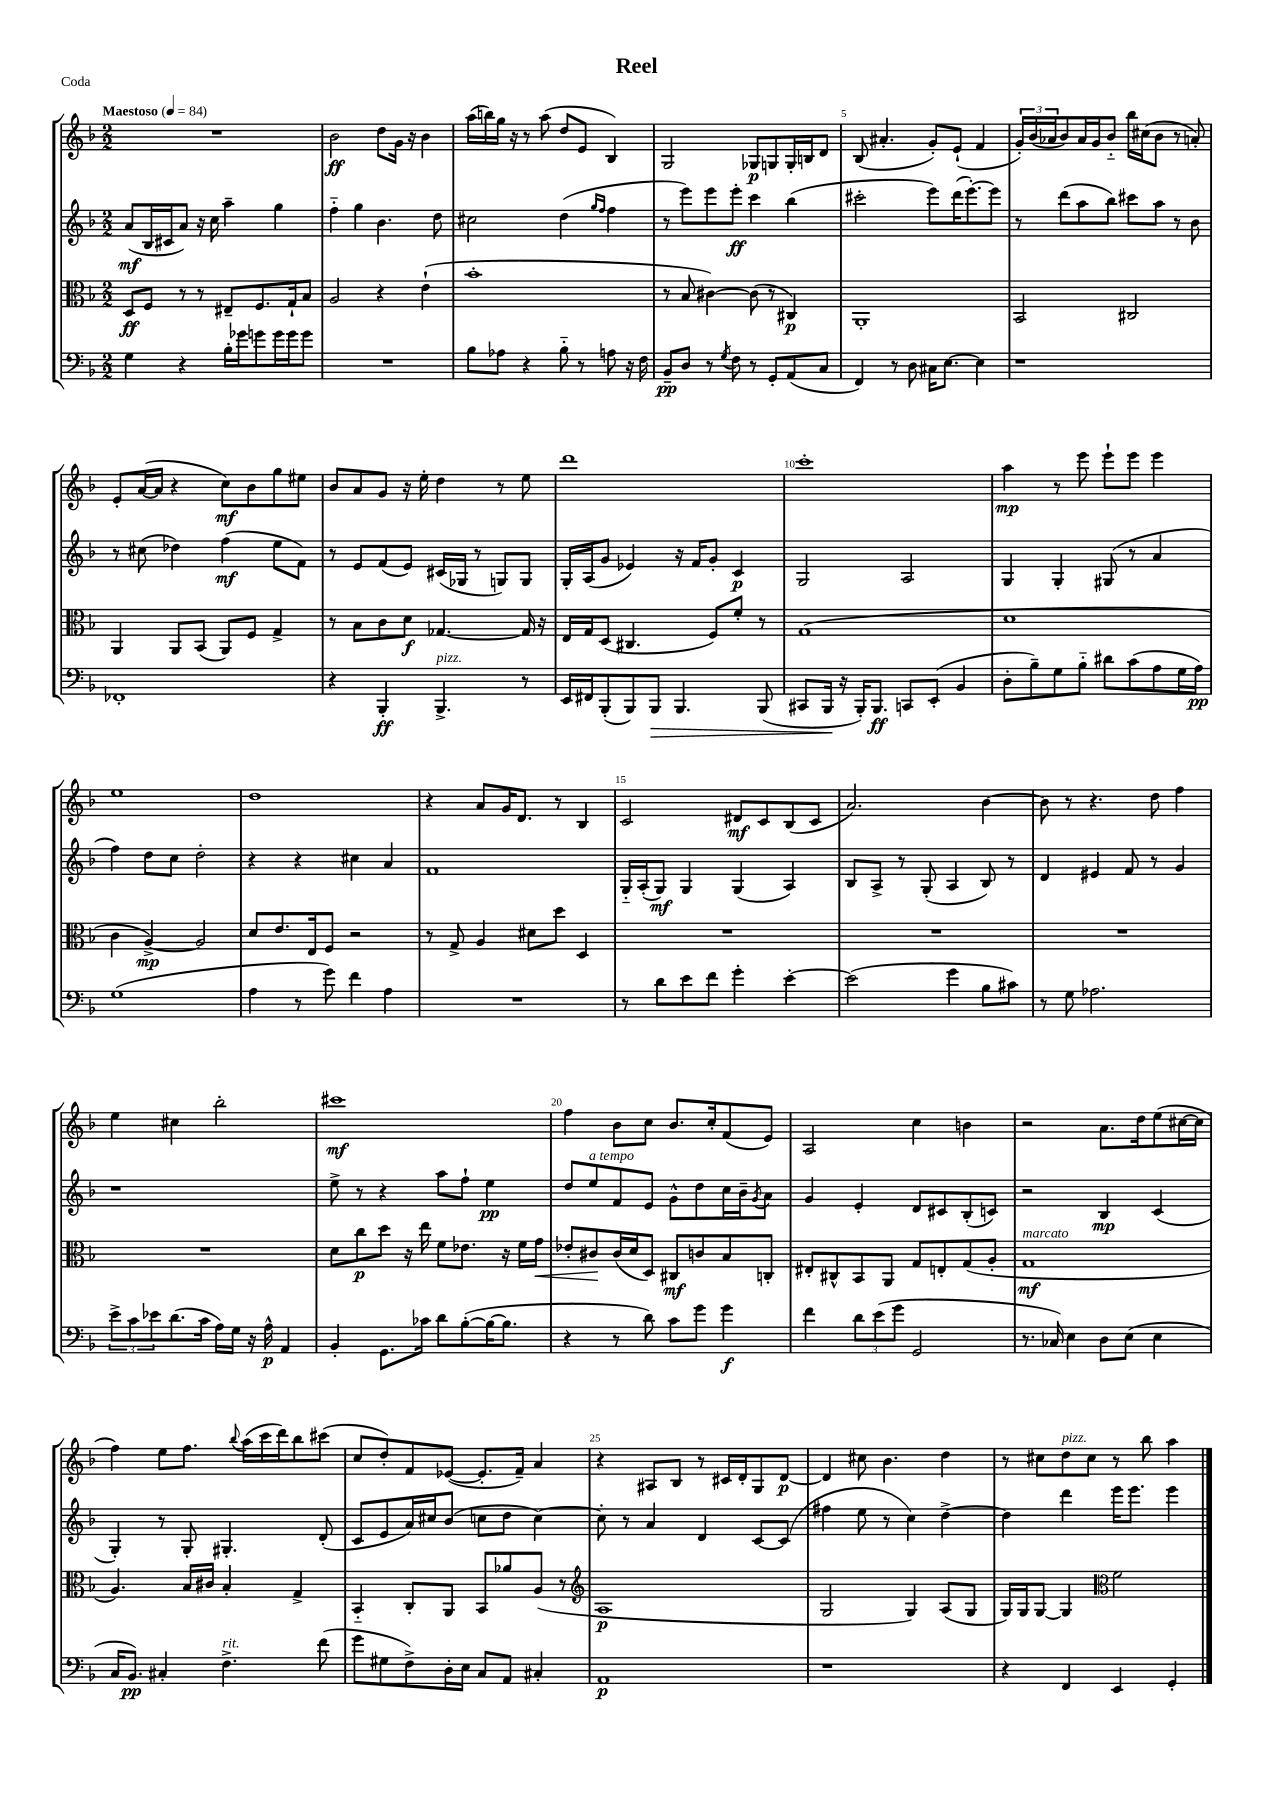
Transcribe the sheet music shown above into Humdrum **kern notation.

**kern	**dynam	**kern	**dynam	**kern	**dynam	**kern	**dynam
*part4	*part4	*part3	*part3	*part2	*part2	*part1	*part1
*staff4	*staff4	*staff3	*staff3	*staff2	*staff2	*staff1	*staff1
*clefF4	*	*clefC3	*	*clefG2	*	*clefG2	*
*k[b-]	*	*k[b-]	*	*k[b-]	*	*k[b-]	*
*M2/2	*	*M2/2	*	*M2/2	*	*M2/2	*
*MM84	*	*MM84	*	*MM84	*	*MM84	*
=1	=1	=1	=1	=1	=1	=1	=1
!	!	!	!	!	!	!LO:TX:a:B:t=Maestoso	!
4G\	.	8D/L	ff	(8a/L	mf	1r	.
.	.	8F/J	.	16B-/L	.	.	.
.	.	.	.	16c#X/J	.	.	.
4r	.	8r	.	8a/J)	.	.	.
.	.	8r	.	16r	.	.	.
.	.	.	.	16cc\	.	.	.
16B-'\LL	.	8E#X~/L	.	4aa~\	.	.	.
16g-X\J	.	.	.	.	.	.	.
8gn\	.	8.F/	.	.	.	.	.
16g\L	.	.	.	4gg\	.	.	.
16g\J	.	16G`/k	.	.	.	.	.
8g\J	.	8B-/J	.	.	.	.	.
=2	=2	=2	=2	=2	=2	=2	=2
1r	.	2A/	.	4ff\	.	2b-\	ff
.	.	.	.	4gg\	.	.	.
.	.	4r	.	4.b-\	.	8dd\L	.
.	.	.	.	.	.	16g\Jk	.
.	.	.	.	.	.	16r	.
.	.	(4e`\	.	.	.	4b-\	.
.	.	.	.	8dd\	.	.	.
=3	=3	=3	=3	=3	=3	=3	=3
8B-\L	.	1b-'	.	2cc#X\	.	(16aa\LL	.
.	.	.	.	.	.	16bbn\)	.
8A-X\J	.	.	.	.	.	16gg\JJ	.
.	.	.	.	.	.	16r	.
4r	.	.	.	.	.	8r	.
.	.	.	.	.	.	(8aa\	.
8B-\	.	.	.	(4dd\	.	8dd/L	.
8r	.	.	.	.	.	8e/J	.
.	.	.	.	16qqgg/LL	.	.	.
.	.	.	.	16qqff/JJ	.	.	.
8An\	.	.	.	4ff\	.	4B-/)	.
16r	.	.	.	.	.	.	.
16F\	.	.	.	.	.	.	.
=4	=4	=4	=4	=4	=4	=4	=4
8BB-~/L	pp	8r	.	8r	.	2G/	.
8D/J	.	8B-/	.	8eee\L)	.	.	.
8r	.	[4c#X\)	.	8eee\	.	.	.
8qG/	.	.	.	.	.	.	.
8F\	.	.	.	8eee'\J	ff	.	.
8r	.	(8c#\]	.	4ccc\	.	8G-X/L	p
8GG'/L	.	8r	.	.	.	8Gn/	.
(8AA/	.	4C#X/)	p	(4bb-\	.	16G'/L	.
.	.	.	.	.	.	16Bn/J	.
8C/J	.	.	.	.	.	8d/J	.
=5	=5	=5	=5	=5	=5	=5	=5
4FF/)	.	1AA'	.	2ccc#X'\	.	(8B-/	.
.	.	.	.	.	.	4.a#X'/	.
8r	.	.	.	.	.	.	.
8D\	.	.	.	.	.	.	.
16C#X\KL	.	.	.	8eee\L)	.	8g'/L)	.
[8.E\J	.	.	.	.	.	.	.
.	.	.	.	(16ddd\K	.	(8e`/J	.
.	.	.	.	[8.eee'\)	.	.	.
4E\]	.	.	.	.	.	4f/	.
.	.	.	.	8eee\J]	.	.	.
=6	=6	=6	=6	=6	=6	=6	=6
1r	.	2BB-/	.	8r	.	24g'/LL)	.
.	.	.	.	.	.	(24b-/	.
.	.	.	.	.	.	24a-X/J	.
.	.	.	.	(8ddd\L	.	8b-/)	.
.	.	.	.	8aa\	.	16a-/L	.
.	.	.	.	.	.	16g/J	.
.	.	.	.	8bb-\J)	.	8b-/J	.
.	.	2C#X/	.	8ccc#X\L	.	16bb-\LL	.
.	.	.	.	.	.	(16cc#X\J	.
.	.	.	.	8aa\J	.	8b-\J	.
.	.	.	.	8r	.	8r	.
.	.	.	.	8b-\	.	8an'/)	.
!!LO:LB:g=z
=7	=7	=7	=7	=7	=7	=7	=7
1FF-X'	.	4AA/	.	8r	.	8e'/L	.
.	.	.	.	(8cc#X\	.	([16a/L	.
.	.	.	.	.	.	16a/JJ]	.
.	.	8AA/L	.	4dd-X\)	.	4r	.
.	.	(8BB-/J	.	.	.	.	.
.	.	8AA/L)	.	(4ff\	mf	8cc\L)	mf
.	.	8F/J	.	.	.	8b-\	.
.	.	4G^/	.	8ee\L	.	8gg\	.
.	.	.	.	8f\J)	.	8ee#X\J	.
=8	=8	=8	=8	=8	=8	=8	=8
4r	.	8r	.	8r	.	8b-/L	.
.	.	8B-\L	.	8e/L	.	8a/	.
4BBB-'/	ff	8c\	.	(8f/	.	8g/J	.
.	.	8d\J	f	8e/J)	.	16r	.
.	.	.	.	.	.	16ee'\	.
!LO:TX:a:i:t=pizz.	!	!	!	!	!	!	!
4.BBB-^/	.	[4.G-X/	.	(16c#X/LL	.	4dd\	.
.	.	.	.	16G-X/JJ	.	.	.
.	.	.	.	8r	.	.	.
.	.	.	.	8Gn/L)	.	8r	.
8r	.	16G-/]	.	8G/J	.	8ee\	.
.	.	16r	.	.	.	.	.
=9	=9	=9	=9	=9	=9	=9	=9
16EE/LL	.	16E/LL	.	16G'/LL	.	1ddd	.
16FF#X/J	.	16G/J	.	(16A/J	.	.	.
(8BBB-'/	.	(8D/J	.	8g/J	.	.	.
8BBB-/)	.	4.C#X/	.	4e-X/)	.	.	.
!	!LO:HP:b	!	!	!	!	!	!
8BBB-/J	>	.	.	.	.	.	.
4.BBB-/	.	.	.	16r	.	.	.
.	.	.	.	16f/KL	.	.	.
.	.	8F/L)	.	8g'/J	.	.	.
.	.	8f'/J	.	4c/	p	.	.
(8BBB-/	.	8r	.	.	.	.	.
=10	=10	=10	=10	=10	=10	=10	=10
8CC#X/L	.	(1G	.	2G/	.	1ccc'	.
16BBB-/Jk	.	.	.	.	.	.	.
16r	]	.	.	.	.	.	.
16BBB-'/KL)	.	.	.	.	.	.	.
8.BBB-/J	ff	.	.	.	.	.	.
8CCn/L	.	.	.	2A/	.	.	.
(8EE'/J	.	.	.	.	.	.	.
4BB-/	.	.	.	.	.	.	.
=11	=11	=11	=11	=11	=11	=11	=11
8D'\L	.	1d	.	4G/	.	4aa\	mp
8B-~\)	.	.	.	.	.	.	.
8G\	.	.	.	4G'/	.	8r	.
8B-\J	.	.	.	.	.	8eee\	.
8d#X\L	.	.	.	(8G#X/	.	8eee`\L	.
(8c\	.	.	.	8r	.	8eee\J	.
8A\	.	.	.	4a/	.	4eee\	.
16G\L	.	.	.	.	.	.	.
16A\JJ)	pp	.	.	.	.	.	.
!!LO:LB:g=z
=12	=12	=12	=12	=12	=12	=12	=12
(1G	.	4c\	.	4ff\)	.	1ee	.
.	.	[4A^/)	mp	8dd\L	.	.	.
.	.	.	.	8cc\J	.	.	.
.	.	2A/]	.	2dd'\	.	.	.
=13	=13	=13	=13	=13	=13	=13	=13
4A\	.	8d/L	.	4r	.	1dd	.
.	.	8.e/	.	.	.	.	.
8r	.	.	.	4r	.	.	.
.	.	16E/k	.	.	.	.	.
8g\)	.	8F/J	.	.	.	.	.
4f\	.	2r	.	4cc#X\	.	.	.
4A\	.	.	.	4a/	.	.	.
=14	=14	=14	=14	=14	=14	=14	=14
1r	.	8r	.	1f	.	4r	.
.	.	8G^/	.	.	.	.	.
.	.	4A/	.	.	.	8a/L	.
.	.	.	.	.	.	16g/K	.
.	.	.	.	.	.	8.d/J	.
.	.	8d#X\L	.	.	.	.	.
.	.	8dd\J	.	.	.	8r	.
.	.	4D/	.	.	.	4B-/	.
=15	=15	=15	=15	=15	=15	=15	=15
8r	.	1r	.	16G/LL	.	2c/	.
.	.	.	.	(16A'/J	.	.	.
8d\L	.	.	.	8G/J)	mf	.	.
8e\	.	.	.	4G/	.	.	.
8f\J	.	.	.	.	.	.	.
4g'\	.	.	.	(4G/	.	8d#X/L	mf
.	.	.	.	.	.	8c/	.
[4e'\	.	.	.	4A/)	.	(8B-/	.
.	.	.	.	.	.	8c/J	.
=16	=16	=16	=16	=16	=16	=16	=16
(2e\]	.	1r	.	8B-/L	.	2.a/)	.
.	.	.	.	8A^/J	.	.	.
.	.	.	.	8r	.	.	.
.	.	.	.	(8G'/	.	.	.
4g\	.	.	.	4A/	.	.	.
8B-\L	.	.	.	8B-/)	.	[4b-\	.
8c#X\J)	.	.	.	8r	.	.	.
=17	=17	=17	=17	=17	=17	=17	=17
8r	.	1r	.	4d/	.	8b-\]	.
8G\	.	.	.	.	.	8r	.
2.A-X\	.	.	.	4e#X/	.	4.r	.
.	.	.	.	8f/	.	.	.
.	.	.	.	8r	.	8dd\	.
.	.	.	.	4g/	.	4ff\	.
!!LO:LB:g=z
=18	=18	=18	=18	=18	=18	=18	=18
12e^\L	.	1r	.	1r	.	4ee\	.
12c\	.	.	.	.	.	.	.
12e-X\	.	.	.	.	.	.	.
(8.d\	.	.	.	.	.	4cc#X\	.
16c\Jk	.	.	.	.	.	.	.
16A\LL)	.	.	.	.	.	2bb-'\	.
16G\JJ	.	.	.	.	.	.	.
16r	.	.	.	.	.	.	.
16A^^\	p	.	.	.	.	.	.
4AA/	.	.	.	.	.	.	.
=19	=19	=19	=19	=19	=19	=19	=19
4BB-'/	.	8d\L	.	8ee^\	.	1ccc#X	mf
.	.	8cc\	p	8r	.	.	.
8.GG\L	.	8dd\J	.	4r	.	.	.
.	.	16r	.	.	.	.	.
16c-X\Jk	.	16ee\	.	.	.	.	.
8d\L	.	8f\L	.	8aa\L	.	.	.
([8B-'\	.	8.e-X\J	.	8ff`\J	.	.	.
16B-\K_	.	.	.	4ee\	pp	.	.
8.B-\J]	.	16r	.	.	.	.	.
.	.	16f\LL	.	.	.	.	.
!	!	!	!LO:HP:b	!	!	!	!
.	.	16g\JJ	<	.	.	.	.
=20	=20	=20	=20	=20	=20	=20	=20
4r	.	8e-X'/L	.	8dd/L	.	4ff\	.
!	!	!	!	!LO:TX:a:i:t=a tempo	!	!	!
.	.	8c#X/	.	8ee/	.	.	.
8r	.	(16c#/L	[	8f/	.	8b-\L	.
.	.	16d/J	.	.	.	.	.
8d\)	.	8D/J)	.	8e/J	.	8cc\J	.
8c\L	.	8C#X/L	mf	8g^^\L	.	8.b-/L	.
8g\J	.	8cn/	.	8dd\	.	.	.
.	.	.	.	.	.	16cc'/k	.
4g\	f	8B-/	.	16cc\L	.	(8f/	.
.	.	.	.	16b-~\J	.	.	.
.	.	.	.	8qg/	.	.	.
.	.	8Cn'/J	.	8a\J	.	8e/J)	.
=21	=21	=21	=21	=21	=21	=21	=21
4f\	.	8E#X'/L	.	4g/	.	2A/	.
.	.	8C#X^^/	.	.	.	.	.
12d\L	.	8BB-/	.	4e'/	.	.	.
(12e\	.	.	.	.	.	.	.
.	.	8AA/J	.	.	.	.	.
12g\J	.	.	.	.	.	.	.
2GG/	.	8G/L	.	8d/L	.	4cc\	.
.	.	8En'/	.	8c#X/	.	.	.
.	.	(8G/	.	(8B-'/	.	4bn\	.
.	.	8A'/J	.	8cn/J)	.	.	.
=22	=22	=22	=22	=22	=22	=22	=22
!	!	!LO:TX:a:i:t=marcato	!	!	!	!	!
8.r	.	1G	mf	2r	.	2r	.
16C-X/)	.	.	.	.	.	.	.
4E\	.	.	.	.	.	.	.
8D\L	.	.	.	4B-/	mp	8.a\L	.
(8E\J	.	.	.	.	.	.	.
.	.	.	.	.	.	16dd\k	.
4E\	.	.	.	(4c/	.	(8ee\	.
.	.	.	.	.	.	[16cc#X\L	.
.	.	.	.	.	.	16cc#\JJ]	.
!!LO:LB:g=z
=23	=23	=23	=23	=23	=23	=23	=23
16C/KL	.	4.A/)	.	4G'/)	.	4ff\)	.
8.BB-/J)	pp	.	.	.	.	.	.
4C#X'/	.	.	.	8r	.	8ee\L	.
.	.	16B-/LL	.	8G'/	.	8.ff\J	.
.	.	16c#X/JJ	.	.	.	.	.
!LO:TX:a:i:t=rit.	!	!	!	!	!	!	!
4.F^\	.	4B-'/	.	4.G#X'/	.	.	.
.	.	.	.	.	.	8qqbb-/	.
.	.	.	.	.	.	(16aa\LL	.
.	.	.	.	.	.	16ccc\	.
.	.	.	.	.	.	16ddd\J)	.
.	.	4G^/	.	.	.	8bb-\	.
(8f\	.	.	.	(8d'/	.	(8ccc#X\J	.
=24	=24	=24	=24	=24	=24	=24	=24
8g\L	.	4BB-/	.	8c/L	.	8cc/L	.
8G#X\	.	.	.	8e/	.	8dd'/)	.
8F^\)	.	8C'/L	.	16a/L)	.	8f/	.
.	.	.	.	16cc#X/J	.	.	.
16D'\L	.	8AA/J	.	(8b-/J	.	([8e-X/J	.
16E\JJ	.	.	.	.	.	.	.
8C/L	.	8BB-/L	.	8ccn\L	.	8.e-'/L]	.
8AA/J	.	8a-X/	.	8dd\J	.	.	.
.	.	.	.	.	.	16f~/Jk)	.
4C#X'/	.	(8A/J	.	[4cc\)	.	4a/	.
.	.	8r	.	.	.	.	.
=25	=25	=25	=25	=25	=25	=25	=25
*	*	*clefG2	*	*	*	*	*
1AA	p	1A	p	8cc'\]	.	4r	.
.	.	.	.	8r	.	.	.
.	.	.	.	4a/	.	8A#X/L	.
.	.	.	.	.	.	8B-/J	.
.	.	.	.	4d/	.	8r	.
.	.	.	.	.	.	16c#X/LL	.
.	.	.	.	.	.	16d'/J	.
.	.	.	.	[8c/L	.	8G/	.
.	.	.	.	(8c/J]	.	[8d/J	p
=26	=26	=26	=26	=26	=26	=26	=26
1r	.	2G/	.	4ff#X\	.	4d/]	.
.	.	.	.	8ee\	.	8cc#X\	.
.	.	.	.	8r	.	4.b-\	.
.	.	4G/)	.	4cc\)	.	.	.
.	.	(8A/L	.	[4dd^\	.	4dd\	.
.	.	8G/J	.	.	.	.	.
=27	=27	=27	=27	=27	=27	=27	=27
4r	.	16G/LL)	.	4dd\]	.	8r	.
.	.	16G/J	.	.	.	.	.
.	.	[8G/J	.	.	.	8cc#X\L	.
!	!	!	!	!	!	!LO:TX:a:i:t=pizz.	!
4FF/	.	4G/]	.	4ddd\	.	8dd\	.
.	.	.	.	.	.	8cc#\J	.
*	*	*clefC3	*	*	*	*	*
4EE/	.	2f\	.	16eee\KL	.	8r	.
.	.	.	.	8.eee\J	.	.	.
.	.	.	.	.	.	8bb-\	.
4GG'/	.	.	.	4eee\	.	4aa\	.
==	==	==	==	==	==	==	==
*-	*-	*-	*-	*-	*-	*-	*-
